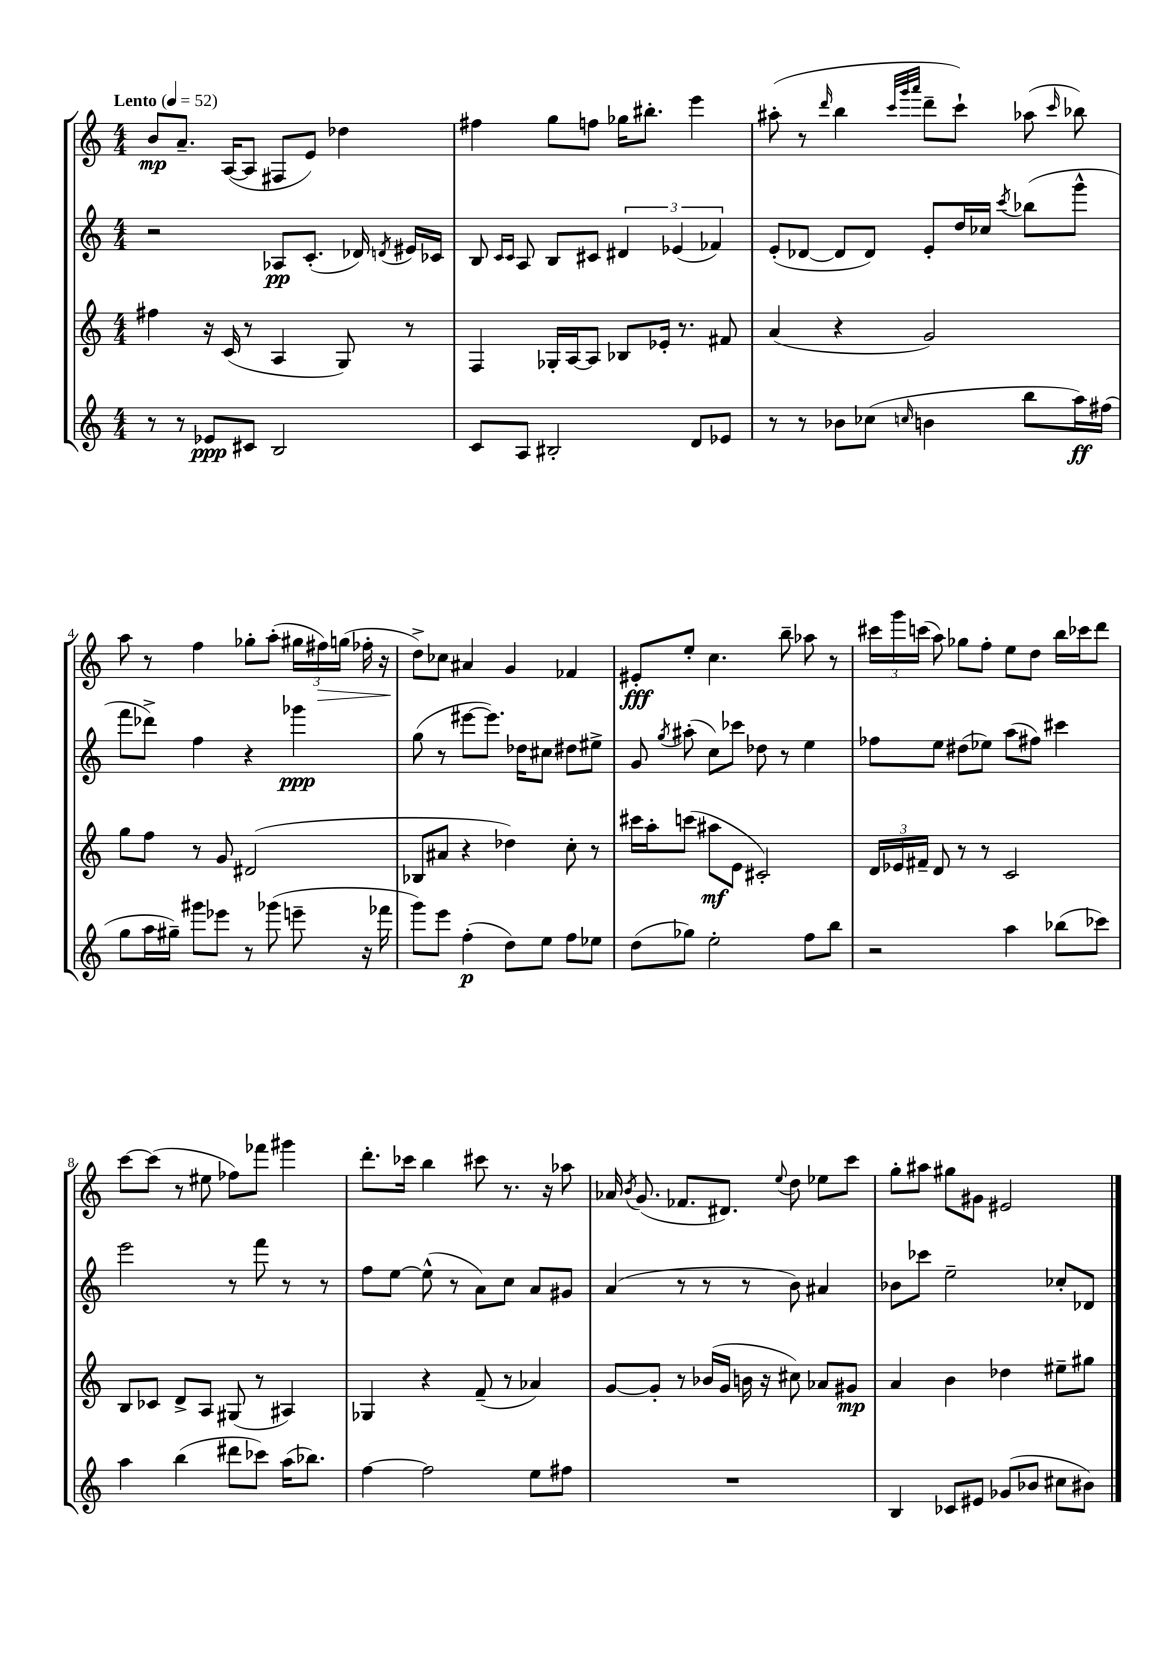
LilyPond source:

<<
\new StaffGroup <<
\new Staff = "s0" {
    \clef treble \key c \major \numericTimeSignature \time 4/4 \tempo "Lento" 4 = 52
    \autoBeamOff b'8[\mp a'8.]-- a16[~( a8] fis8[ e'8]) des''4 |
    fis''4 g''8[ f''8] ges''16[ bis''8.]-. e'''4 |
    ais''8-.( r8 \grace { d'''16 } b''4 \grace { c'''32[ g'''32 a'''32] } d'''8[-- c'''8]-!) aes''8( \grace { c'''16 } bes''8) |
    a''8 r8 f''4 ges''8[-. a''8]-.( \tuplet 3/2 { gis''16[ fis''16\>) g''16]( } fes''16-. r16 |
    d''8[->\!) ces''8] ais'4 g'4 fes'4 |
    eis'8[-.\fff e''8]-. c''4. b''8-- aes''8 r8 |
    \tuplet 3/2 { cis'''16[ g'''16 c'''16]( } a''8) ges''8[ f''8]-. e''8[ d''8] b''16[ ces'''16 d'''8] |
    c'''8[~ c'''8]( r8 eis''8 fes''8[) fes'''8] gis'''4 |
    d'''8.[-. ces'''16] b''4 cis'''8 r8. r16 aes''8 |
    aes'16 \acciaccatura { b'8 } g'8.( fes'8.[ dis'8.]) \appoggiatura { e''8 } d''8 ees''8[ c'''8] |
    g''8[-. ais''8] gis''8[ gis'8] eis'2 \bar "|." |
}
\new Staff = "s1" {
    \clef treble \key c \major \numericTimeSignature \time 4/4
    \autoBeamOff r2 aes8[\pp c'8.]-.( des'16) \acciaccatura { d'8 } eis'16[ ces'16] |
    b8 \grace { c'16[ c'16] } a8 b8[ cis'8] \tuplet 3/2 { dis'4 ees'4( fes'4) } |
    e'8[-.( des'8]~ des'8[ des'8]) e'8[-. d''16 ces''16] \acciaccatura { c'''8 } bes''8[( g'''8]-^ |
    f'''8[ des'''8]->) f''4 r4 ges'''4\ppp |
    g''8( r8 eis'''8[~ eis'''8.]) des''16[ cis''8] dis''8[ eis''8]-> |
    g'8 \acciaccatura { g''8 } ais''8-.( c''8[) ces'''8] des''8 r8 e''4 |
    fes''8[ e''8] dis''8[( ees''8]) a''8[( fis''8]) cis'''4 |
    e'''2 r8 f'''8 r8 r8 |
    f''8[ e''8]~ e''8-^( r8 a'8[) c''8] a'8[ gis'8] |
    a'4( r8 r8 r8 b'8) ais'4 |
    bes'8[ ces'''8] e''2-- ces''8[-. des'8] \bar "|." |
}
\new Staff = "s2" {
    \clef treble \key c \major \numericTimeSignature \time 4/4
    \autoBeamOff fis''4 r16 c'16( r8 a4 g8) r8 |
    f4 ges16[-. a16~ a8] bes8[ ees'16]-. r8. fis'8 |
    a'4( r4 g'2) |
    g''8[ f''8] r8 g'8 dis'2( |
    bes8[ ais'8] r4 des''4) c''8-. r8 |
    cis'''16[ a''16-. c'''8]( ais''8[\mf e'8] cis'2-.) |
    \tuplet 3/2 { d'16[ ees'16 fis'16]-- } d'8 r8 r8 c'2 |
    b8[ ces'8] d'8[-> a8] gis8( r8 ais4) |
    ges4 r4 f'8--( r8 aes'4) |
    g'8[~ g'8]-. r8 bes'16[( g'16] b'16 r16 cis''8) aes'8[ gis'8]\mp |
    a'4 b'4 des''4 eis''8[-- gis''8] \bar "|." |
}
\new Staff = "s3" {
    \clef treble \key c \major \numericTimeSignature \time 4/4
    \autoBeamOff r8 r8 ees'8[\ppp cis'8] b2 |
    c'8[ a8] bis2-. d'8[ ees'8] |
    r8 r8 bes'8[ ces''8]( \grace { c''16 } b'4 b''8[ a''16\ff) fis''16]( |
    g''8[ a''16 gis''16]--) gis'''8[ ees'''8] r8 ges'''8( e'''8-- r16 fes'''16 |
    g'''8[) e'''8] f''4-.\p( d''8[) e''8] f''8[ ees''8] |
    d''8[( ges''8]) e''2-. f''8[ b''8] |
    r2 a''4 bes''8[( ces'''8]) |
    a''4 b''4( dis'''8[ ces'''8]) a''16[( bes''8.]) |
    f''4~ f''2 e''8[ fis''8] |
    R1 |
    b4 ces'8[ eis'8] ges'8[( bes'8] cis''8[ bis'8]) \bar "|." |
}
>>
>>
